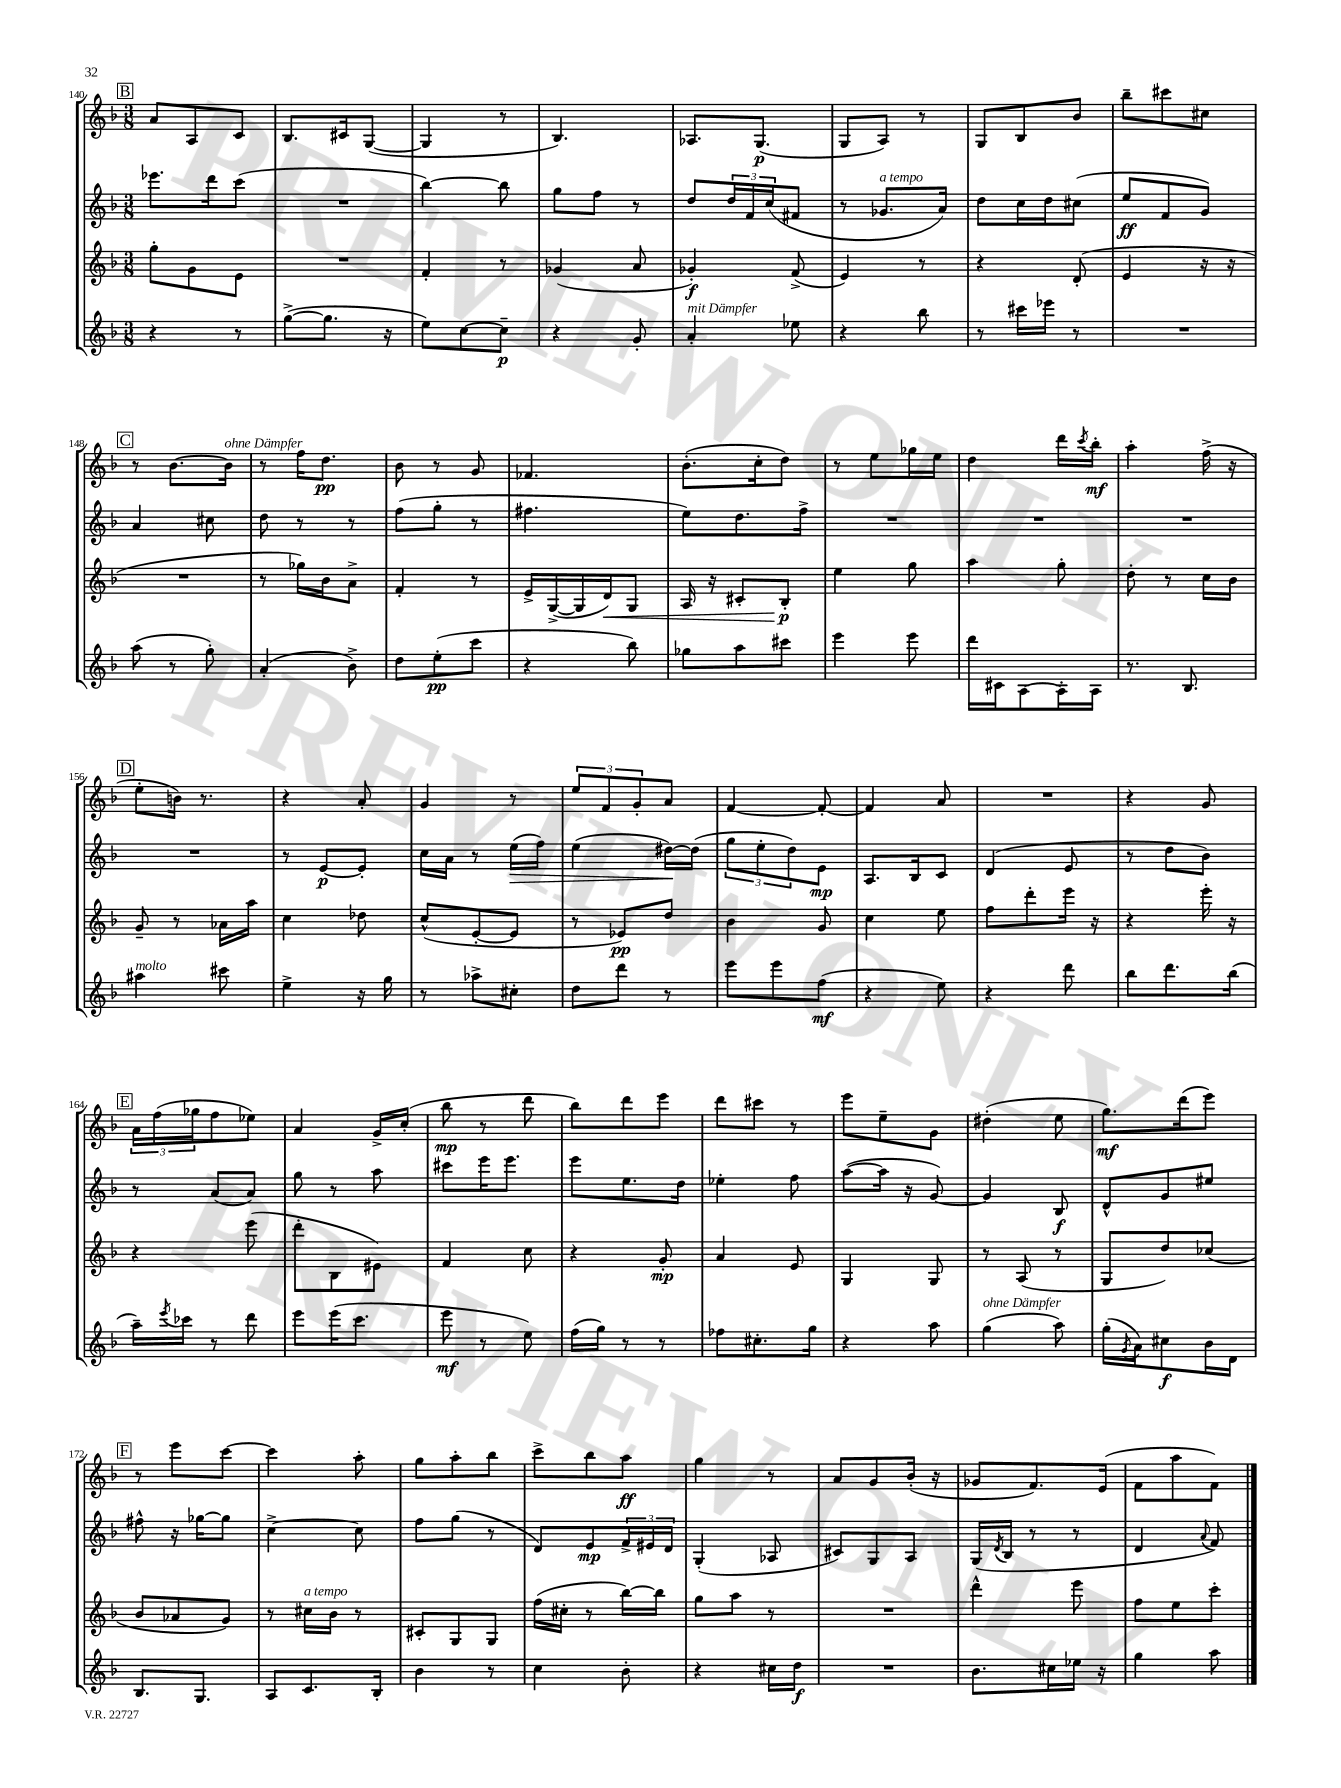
<<
\new StaffGroup <<
\new Staff = "s0" {
    \clef treble \key f \major \numericTimeSignature \time 3/8
    \mark \markup { \box "B" } a'8 a8 c'8 |
    bes8. cis'16 g8~( |
    g4 r8 |
    bes4.) |
    aes8. g8.\p( |
    g8 a8) r8 |
    g8 bes8 bes'8 |
    bes''8-- cis'''8 cis''8 |
    \mark \markup { \box "C" } r8 bes'8.~ bes'16^\markup { \italic "ohne Dämpfer" } |
    r8 f''16 d''8.\pp |
    bes'8 r8 g'8 |
    fes'4. |
    bes'8.-.( c''16-. d''8) |
    r8 e''8 ges''16 e''16 |
    d''4 d'''16 \acciaccatura { c'''8 } bes''16-.\mf |
    a''4-. f''16->( r16 |
    \mark \markup { \box "D" } e''8-. b'16) r8. |
    r4 a'8-. |
    g'4 r8 |
    \tuplet 3/2 { e''8 f'8 g'8-. } a'8 |
    f'4~ f'8~-. |
    f'4 a'8 |
    R4. |
    r4 g'8 |
    \mark \markup { \box "E" } \tuplet 3/2 { a'16 f''16( ges''16 } f''8 ees''8) |
    a'4 g'16-> c''16-.( |
    bes''8\mp r8 d'''8 |
    bes''8) d'''8 e'''8 |
    d'''8 cis'''8 r8 |
    e'''8 e''8-- g'8 |
    dis''4-.( e''8 |
    g''8.\mf) d'''16( e'''8) |
    \mark \markup { \box "F" } r8 e'''8 c'''8~ |
    c'''4 a''8-. |
    g''8 a''8-. bes''8 |
    c'''8-> bes''8 a''8\ff |
    g''4 r8 |
    a'8 g'8 bes'16-.( r16 |
    ges'8 f'8.) e'16( |
    f'8 a''8 f'8) \bar "|." |
}
\new Staff = "s1" {
    \clef treble \key f \major \numericTimeSignature \time 3/8
    \mark \markup { \box "B" } ees'''8. d'''16 c'''8( |
    R4. |
    bes''4~) bes''8 |
    g''8 f''8 r8 |
    d''8 \tuplet 3/2 { d''16 f'16 c''16( } fis'8 |
    r8 ges'8.^\markup { \italic "a tempo" } a'16) |
    d''8 c''16 d''16 cis''8( |
    e''8\ff f'8 g'8) |
    \mark \markup { \box "C" } a'4 cis''8 |
    d''8 r8 r8 |
    f''8( g''8-. r8 |
    fis''4. |
    e''8) d''8. f''16-> |
    R4. |
    R4. |
    R4. |
    \mark \markup { \box "D" } R4. |
    r8 e'8~\p e'8-. |
    c''16 a'16 r8 e''16\>( f''16) |
    e''4( dis''16~\!) dis''16( |
    \tuplet 3/2 { g''8 e''8-. d''8) } e'8\mp |
    a8. bes16 c'8 |
    d'4( e'8 |
    r8 d''8 bes'8) |
    \mark \markup { \box "E" } r8 a'8( a'8) |
    g''8 r8 a''8 |
    cis'''8 e'''16 e'''8. |
    e'''8 e''8. d''16 |
    ees''4-. f''8 |
    a''8~( a''16 r16 g'8~) |
    g'4 bes8\f |
    d'8-^ g'8 eis''8 |
    \mark \markup { \box "F" } fis''8-^ r16 ges''16~ ges''8 |
    c''4~-> c''8 |
    f''8 g''8( r8 |
    d'8) e'8\mp \tuplet 3/2 { f'16-> eis'16 d'16 } |
    g4-.( aes8 |
    cis'8) g8 a8 |
    g16( \acciaccatura { d'8 } bes16 r8 r8 |
    d'4 \appoggiatura { a'8 } f'8) \bar "|." |
}
\new Staff = "s2" {
    \clef treble \key f \major \numericTimeSignature \time 3/8
    \mark \markup { \box "B" } g''8-. g'8 e'8 |
    R4. |
    f'4-. r8 |
    ges'4( a'8 |
    ges'4-.\f) f'8->( |
    e'4) r8 |
    r4 d'8-.( |
    e'4 r16 r16 |
    \mark \markup { \box "C" } R4. |
    r8 ges''16) bes'16 a'8-> |
    f'4-. r8 |
    e'16-> g16~->( g16 d'16\<) g8 |
    a16 r16 cis'8-. bes8-.\p\! |
    e''4 g''8 |
    a''4 g''8-. |
    d''8-. r8 c''16 bes'16 |
    \mark \markup { \box "D" } g'8-- r8 aes'16 a''16 |
    c''4 des''8 |
    c''8-^( e'8~-. e'8 |
    r8 ees'8\pp) d''8 |
    bes'4 g'8 |
    c''4 e''8 |
    f''8 d'''8-. e'''16 r16 |
    r4 e'''16-. r16 |
    \mark \markup { \box "E" } r4 e'''8( |
    d'''8-. bes8 eis'8) |
    f'4 c''8 |
    r4 g'8-.\mp |
    a'4 e'8 |
    g4 g8 |
    r8 a8( r8 |
    g8 d''8) ces''8( |
    \mark \markup { \box "F" } bes'8 aes'8 g'8) |
    r8 cis''16^\markup { \italic "a tempo" } bes'16 r8 |
    cis'8-. g8 g8 |
    f''16( cis''16-. r8 bes''16~) bes''16 |
    g''8 a''8 r8 |
    R4. |
    d'''4-^ e'''8 |
    f''8 e''8 c'''8-. \bar "|." |
}
\new Staff = "s3" {
    \clef treble \key f \major \numericTimeSignature \time 3/8
    \mark \markup { \box "B" } r4 r8 |
    g''8~->( g''8. r16 |
    e''8) c''8~ c''8--\p |
    r4 g'8-. |
    a'4-.^\markup { \italic "mit Dämpfer" } ees''8 |
    r4 bes''8 |
    r8 cis'''16 ees'''16 r8 |
    R4. |
    \mark \markup { \box "C" } a''8( r8 g''8-.) |
    a'4-.( bes'8->) |
    d''8 e''8-.\pp( c'''8 |
    r4 bes''8) |
    ges''8 a''8 cis'''8 |
    e'''4 e'''8 |
    d'''16 cis'16 a8~ a16-. a16 |
    r8. bes8. |
    \mark \markup { \box "D" } ais''4^\markup { \italic "molto" } cis'''8 |
    e''4-> r16 g''16 |
    r8 aes''8-> cis''8-. |
    d''8 d'''8 r8 |
    e'''8 e'''8 f''8\mf( |
    r4 e''8) |
    r4 d'''8 |
    bes''8 d'''8. bes''16( |
    \mark \markup { \box "E" } a''16--) \acciaccatura { e'''8 } ces'''16 r8 d'''8 |
    e'''8 e'''16( c'''8. |
    e'''8\mf r8 e''8) |
    f''16( g''16) r8 r8 |
    fes''8 cis''8.-. g''16 |
    r4 a''8 |
    g''4^\markup { \italic "ohne Dämpfer" }( a''8) |
    g''16-.( \acciaccatura { g'8 } a'16) cis''8\f bes'16 d'16 |
    \mark \markup { \box "F" } bes8. g8. |
    a8 c'8. bes16-. |
    bes'4 r8 |
    c''4 bes'8-. |
    r4 cis''16 d''16\f |
    R4. |
    bes'8. cis''16 ees''16 r16 |
    g''4 a''8 \bar "|." |
}
>>
>>
\layout { \context { \Score currentBarNumber = #140 } }
